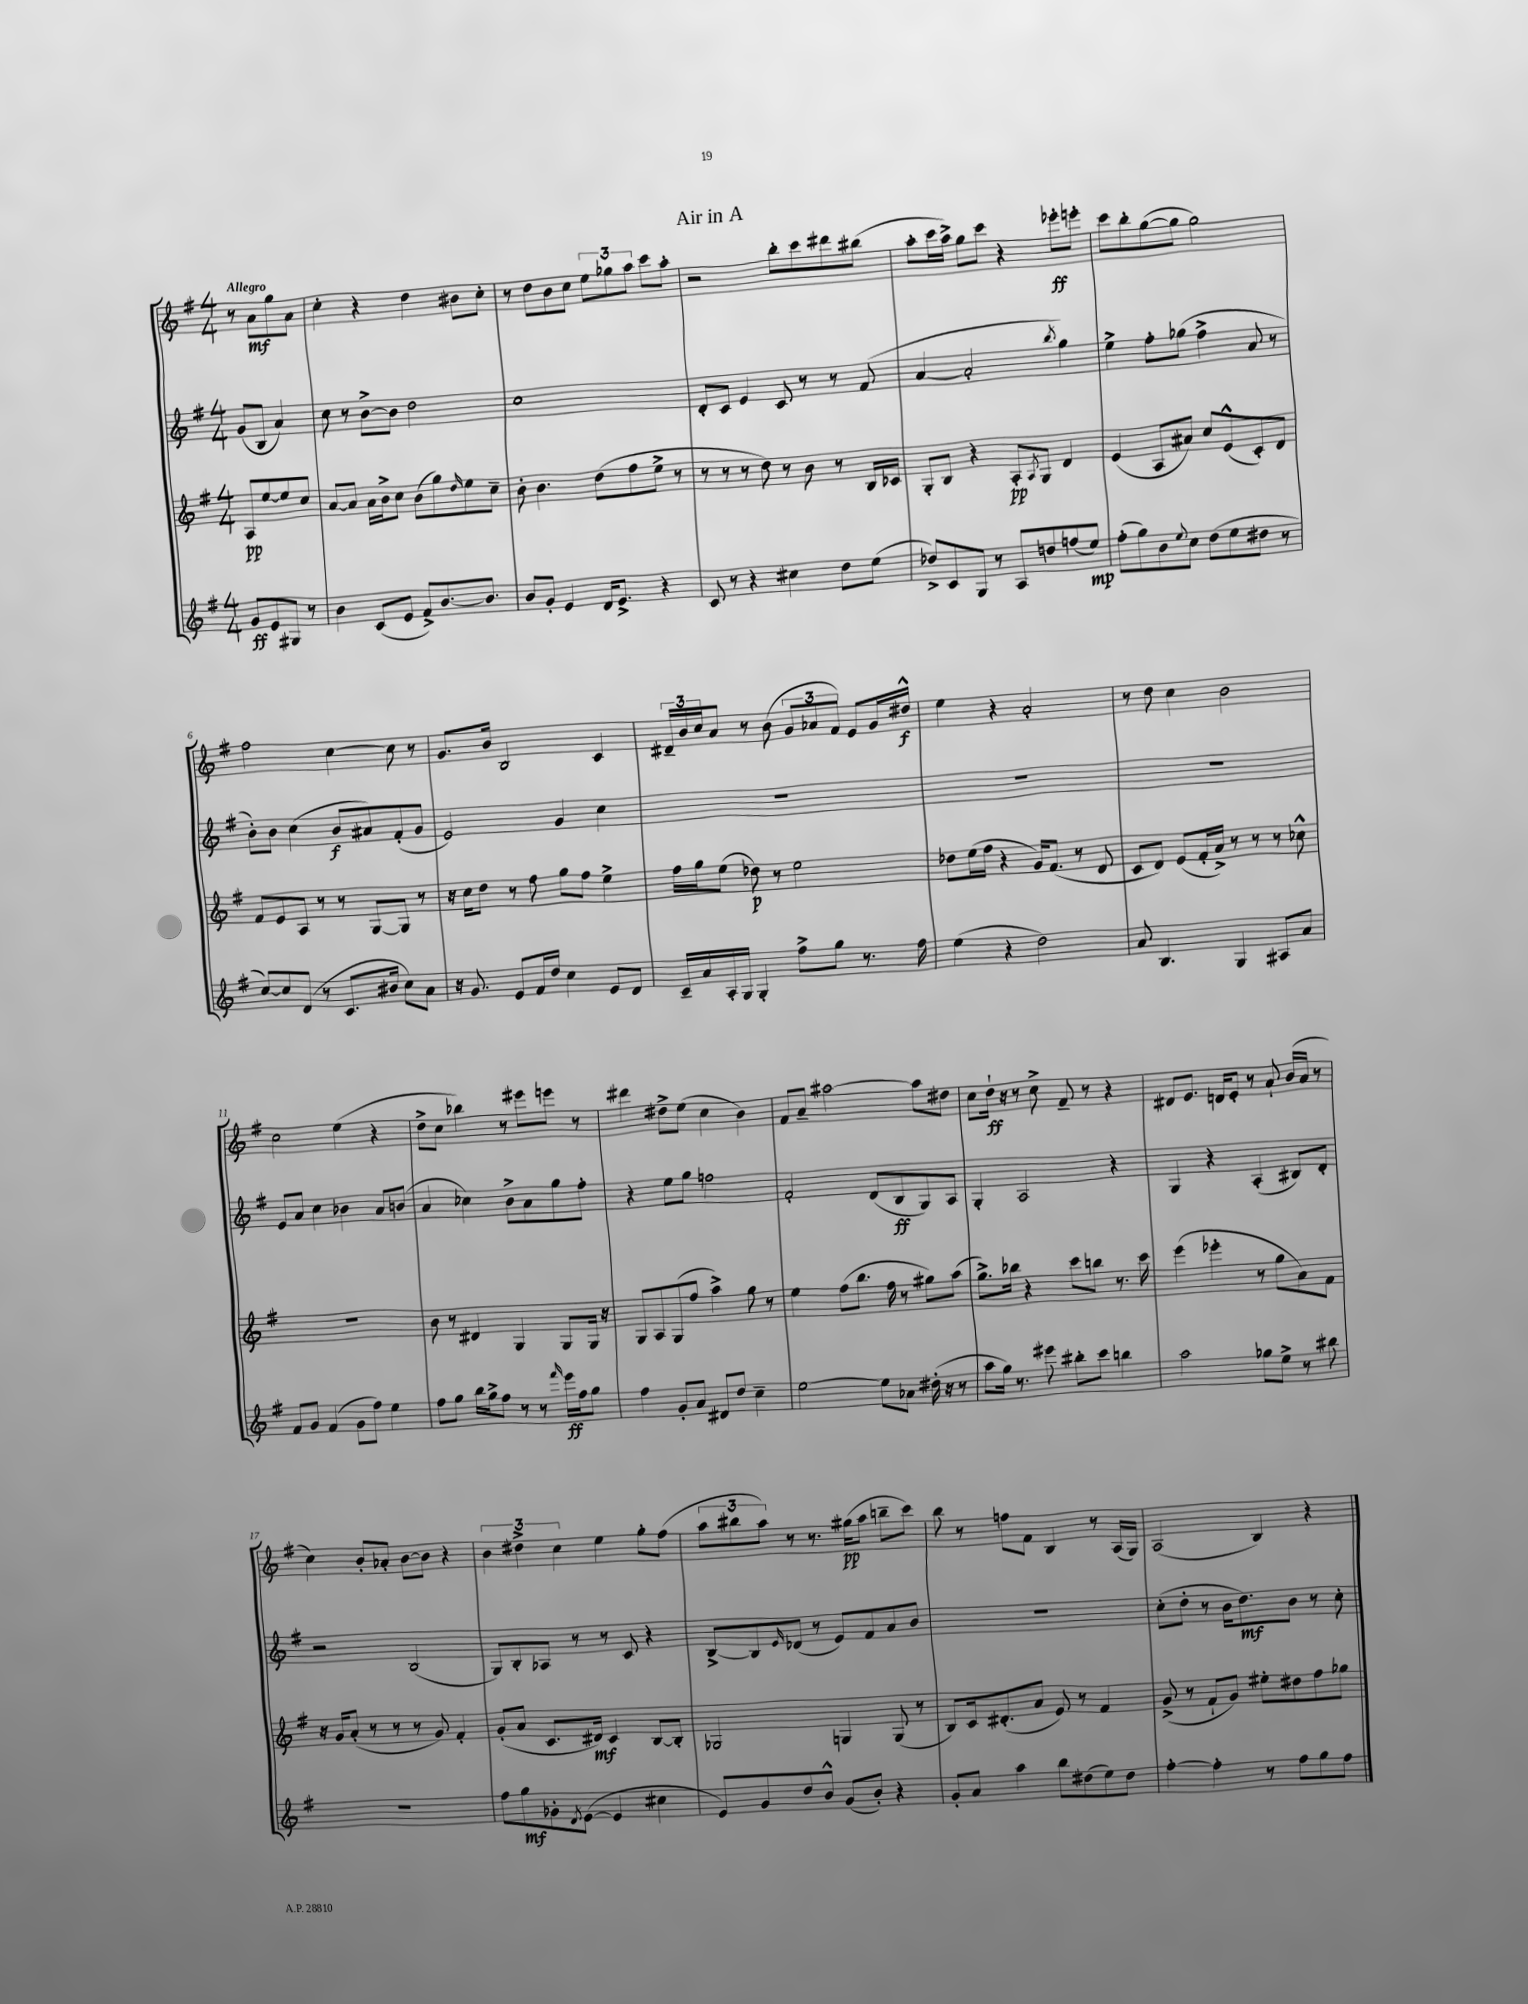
\header { title = "Air in A" }
<<
\new StaffGroup <<
\new Staff = "s0" {
    \clef treble \key g \major \numericTimeSignature \time 4/4 \partial 2 \tempo "Allegro"
    r8 a'8\mf g''8 a'8 |
    c''4-. r4 d''4 bis'8 c''8-. |
    r8 d''8 b'8 c''8 \tuplet 3/2 { e''8 ges''8 a''8 } c'''8 a''8-. |
    r2 b''8-. c'''8 dis'''8 bis''8( |
    a''8-. c'''16 a''16->) g''8 c'''8 r4 ees'''8-.\ff e'''8-. |
    c'''8 b''8-. g''8~( g''8 g''2) |
    fis''2 c''4~ c''8 r8 |
    g'8. b'16 b2 c'4 |
    \tuplet 3/2 { dis'16-- b'16 c''16 } a'8 r8 b'8( \tuplet 3/2 { g'8 aes'8 fis'8) } e'8 g'16 dis''16-^\f |
    e''4 r4 a'2-. |
    r8 d''8 c''4 b'2 |
    c''2 e''4( r4 |
    d''8-> c''8 bes''4) r8 eis'''8 e'''8 r8 |
    dis'''4 dis''8-> e''8( c''4 b'4) |
    fis'8 a'8-- ais''2~ ais''8 dis''8 |
    c''8 d''16-!\ff r16 r8 c''8-> fis'8-- r8 r4 |
    dis'8 e'8. d'16 e'8-. r8 a'8-! b'16( a'16 r8 |
    c''4) b'8-. aes'8-. b'8~ b'8 r4 |
    \tuplet 3/2 { b'4 dis''4-> c''4 } e''4 g''8-. fis''8( |
    \tuplet 3/2 { a''8 bis''8 a''8) } r8 r8. gis''16\pp( a''8 b''8-- c'''8) |
    b''8 r8 f''8 fis'8 b4 r8 a16( g16) |
    a2( b4) r4 \bar "|." |
}
\new Staff = "s1" {
    \clef treble \key g \major \numericTimeSignature \time 4/4 \partial 2
    g'8( b8 a'4) |
    c''8 r8 b'8~-> b'8 d''2 |
    c''1 |
    d'8-. c'8 e'4 c'8 r8 r8 fis'8( |
    a'4~ a'2-. \acciaccatura { b''8 } g''4) |
    e''4-> fis''8-. ges''8( fis''4-> a'8 r8 |
    b'8-.) b'8 c''4( b'8\f ais'8) fis'8-.( g'8 |
    e'2) g'4 c''4 |
    R1 |
    R1 |
    R1 |
    e'8 a'8 c''4 bes'4 a'8 b'8( |
    a'4 ces''4) b'8-> a'8 g''8 fis''8-. |
    r4 e''8 g''8 f''2 |
    fis'2-. d'8( b8\ff g8) a8 |
    g4-. a2 r4 |
    g4 r4 a4-.( bis8) d'8-. |
    r2 b2( |
    g8) b8-. aes8 r8 r8 c'8 r4 |
    b8~-> b8 \grace { e'16 } des'8( r8 e'8) fis'8 a'8 b'8 |
    R1 |
    c''8-.( d''8-. r8 b'16 d''8.\mf) b'8 r8 c''8-. \bar "|." |
}
\new Staff = "s2" {
    \clef treble \key g \major \numericTimeSignature \time 4/4 \partial 2
    a8\pp e''8~ e''8 c''8 |
    a'8~ a'8 a'16 b'16-> c''8 b'8( g''8) \grace { d''16 } e''8 c''8-- |
    b'8-. b'4. d''8( fis''8 e''8-> r8 |
    r8 r8 r8 d''8) r8 b'8 r8 b16 ces'16 |
    g8-. b8 r4 a8-.\pp \acciaccatura { a8 } g8 d'4 |
    e'4( a8 ais'8) c''8 e'8-^( c'8-.) d'8 |
    fis'8 e'8 a8 r8 r8 g8~ g8 r8 |
    r16 c''16 d''8 r8 fis''8 g''8 fis''8 e''4-> |
    fis''16 g''16 e''8( des''8\p) r8 e''2 |
    des''8 e''16( fis''16 r4 g'16) fis'8.( r8 d'8 |
    c'8 d'8) e'8( fis'16-. a'16->) r8 r8 r8 ces''8-^ |
    R1 |
    b'8 r8 dis'4 g4 g8 g16 r16 |
    g8 a8 g8( fis''8 a''4->) g''8 r8 |
    e''4 fis''8( b''8. fis''16 r8 gis''8) a''8( |
    g''8.->) bes''16 r4 c'''8 b''8 r8. c'''16 |
    e'''4( ees'''4-. r8 g''8 a'8) fis'8 |
    r16 g'16 a'8-.( r8 r8 r8 g'8) fis'4-. |
    g'8-.( a'8 c'8. dis'16\mf) c'4 b8~ b8-. |
    ges2 g4 g8( r8 |
    b8) c'16 dis'8.-.( a'8 e'8) r8 fis'4 |
    g'8->( r8 fis'8-! g'8) eis''8-. dis''8 fis''8 ges''8 \bar "|." |
}
\new Staff = "s3" {
    \clef treble \key g \major \numericTimeSignature \time 4/4 \partial 2
    g'8\ff e'8 gis8 r8 |
    b'4 c'8( e'8 fis'8->) b'8.~ b'8. |
    b'8 g'8-. e'4 d'16 e'8.-> r4 |
    c'8 r8 r4 cis''4 d''8 e''8( |
    des''8->) c'8 g8 r8 a8 d''8 f''8( e''8\mp) |
    fis''8-.( g''8) b'8 \appoggiatura { e''8 } c''8 d''8( e''8 dis''8 r8 |
    c''8~) c''8 d'8( r8 c'8. bis'16 c''8) a'8 |
    r16 g'8. e'8 fis'16 d''16 c''4 e'8 d'8 |
    c'16-- a'16 a16-. g16 g4-. fis''8-> g''8 r8. fis''16 |
    e''4( r4 d''2) |
    a'8 b4. g4 ais8 a'8 |
    fis'8 g'8 fis'4( g'8 fis''8) e''4 |
    fis''8 g''8 b''16 g''16-> fis''8 r8 r8 \grace { fis'''16 } e'''16\ff fis''16 g''8 |
    fis''4 g'8-. a'8 dis'8 d''8 c''4-- |
    e''2~ e''8 aes'8 dis''16-.( r16 r8 |
    a''8 g''16) r8. eis'''8 bis''8-. c'''8 b''4 |
    a''2 ges''8 e''8-> r8 bis''8 |
    R1 |
    fis''8 g''8\mf ges'8-. \acciaccatura { d'8 } e'8~( e'4 cis''4 |
    e'8) g'8 d''8 b'8-^ g'8( b'8-.) r4 |
    g'8-. a'8 a''4 b''8 dis''8( e''8) dis''8 |
    fis''4~-. fis''4-. r8 fis''8 g''8 fis''8 \bar "|." |
}
>>
>>
